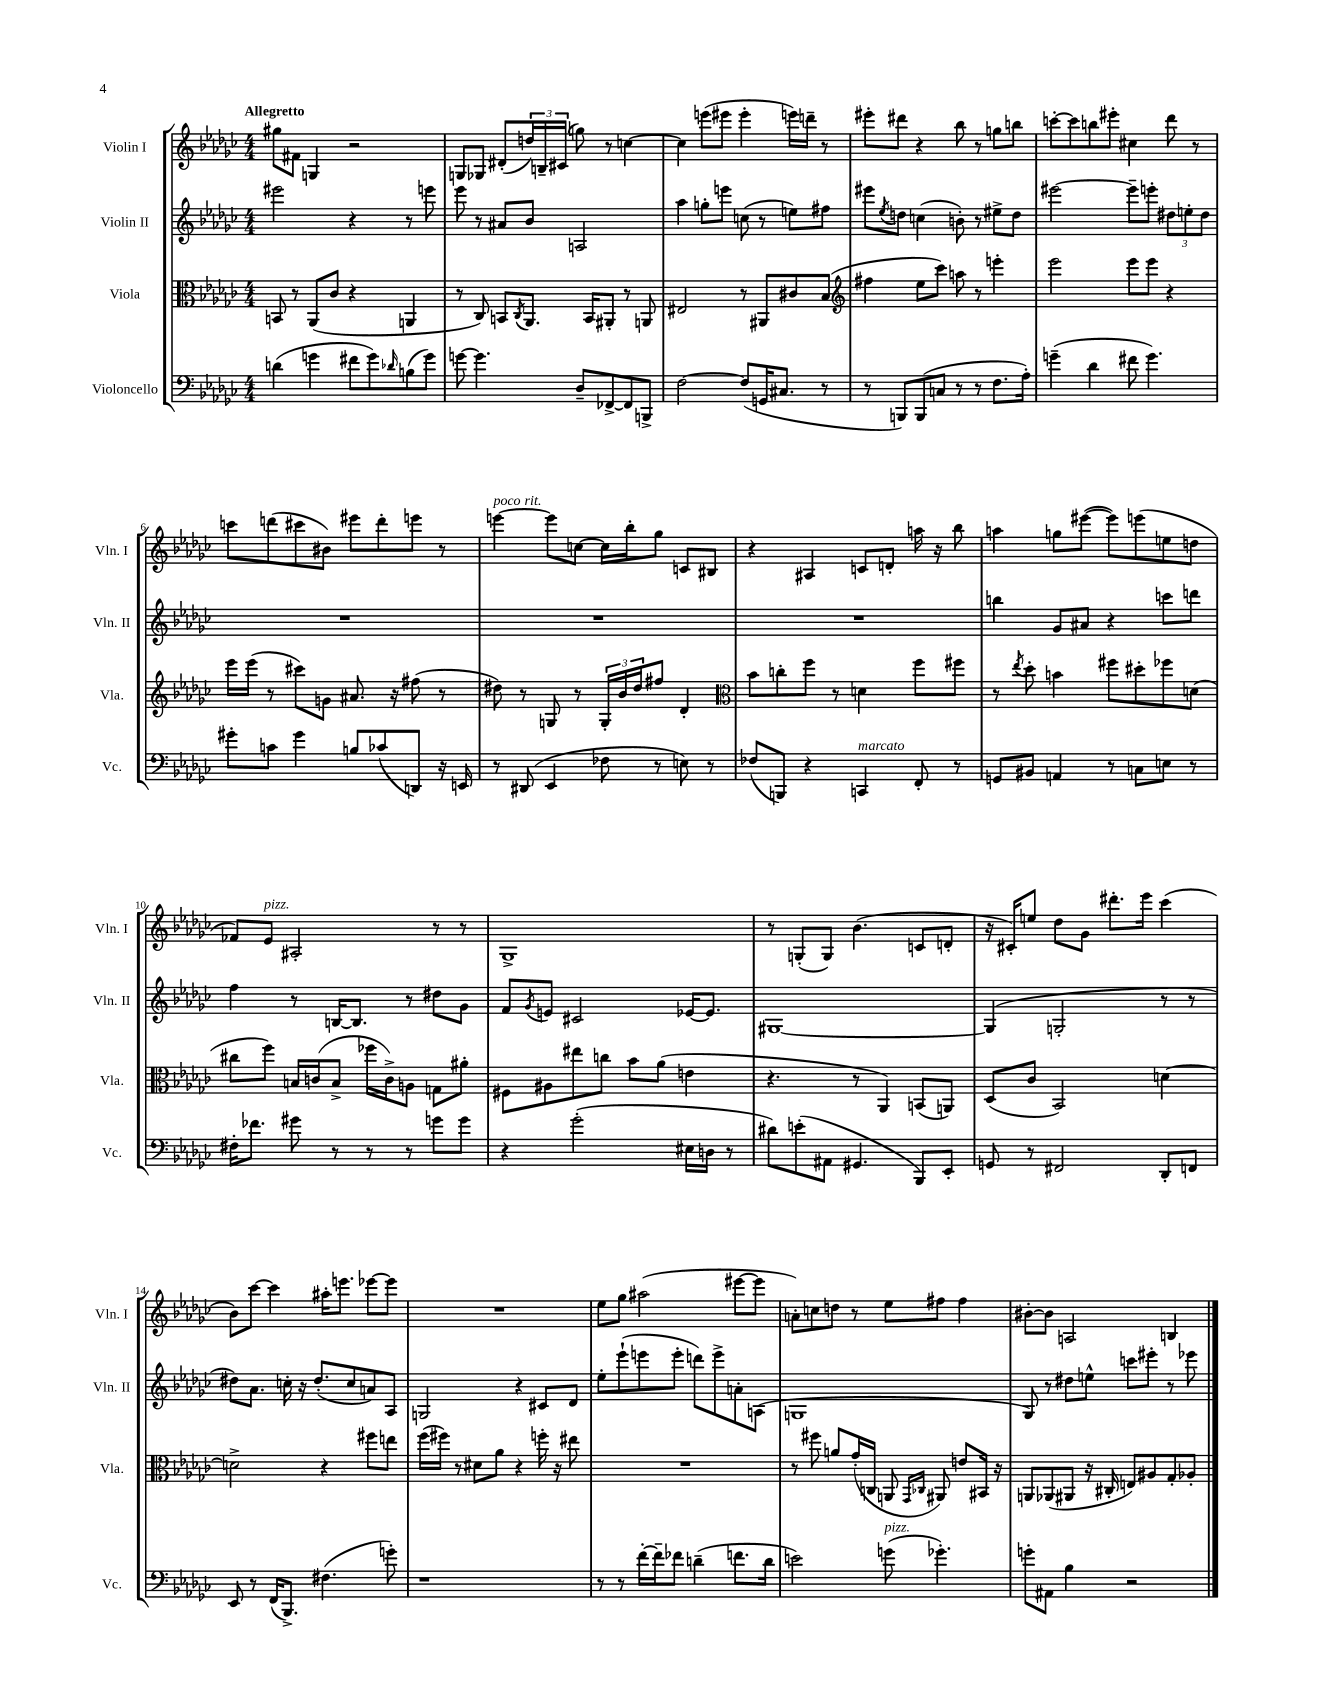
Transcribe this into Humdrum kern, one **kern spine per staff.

**kern	**kern	**kern	**kern
*staff4	*staff3	*staff2	*staff1
*clefF4	*clefC3	*clefG2	*clefG2
*k[b-e-a-d-g-c-]	*k[b-e-a-d-g-c-]	*k[b-e-a-d-g-c-]	*k[b-e-a-d-g-c-]
*M4/4	*M4/4	*M4/4	*M4/4
(4d	8BB	2eee#	8gg#
.	8r	.	8f#
4g	(8AA-	.	4G
.	8c-	.	.
8f#	4r	4r	2r
8g)	.	.	.
16qqd-	.	.	.
(8B	4AA	8r	.
8g)	.	8eee	.
=	=	=	=
[8g	8r	8eee-	8G
4.g]	8C-)	8r	8G-
.	8BB	8a#	(8d#'
.	8qC-	.	.
.	8.AA-	8b-	24dd)
.	.	.	24B~
.	.	.	(24c#
8D-~	.	2A	8gg)
.	16BB	.	.
[8FF-^	8AA#'	.	8r
8FF-]	8r	.	[4cc
8BBB^	8AA	.	.
=	=	=	=
[2F	2E#	4aa-	4cc]
.	.	8gg'	(8eee
.	.	8eee	8eee#
(8F]	8r	(8cc	4eee#'
16GG	8AA#	8r	.
8.C#	.	.	.
.	8c#	8ee)	16eee)
.	.	.	16ddd~
8r	(8B-	8ff#	8r
=	=	=	=
*	*clefG2	*	*
8r	4ff#	8eee#	8eee#'
.	.	8qee-	.
8BBB)	.	8dd	8ddd#
(8BBB	8ee-	(4cc	4r
8C	8ccc-)	.	.
8r	8aa	8b')	8bb-
8r	8r	8r	8r
8.F	4eee'	8ee#^	8gg
.	.	8dd	8bb
16A-')	.	.	.
=	=	=	=
(4g~	2eee-	[2eee#	[8ccc'
.	.	.	8ccc]
4d-	.	.	8bb
.	.	.	8eee#'
8f#	8eee-	8eee#~]	4cc#
4.g)	8eee-	8eee'	.
.	4r	12dd#	8ddd-
.	.	12ee'	.
.	.	.	8r
.	.	12dd#	.
=	=	=	=
8g#'	16eee-	1r	8ccc
.	(16eee-	.	.
8c	8r	.	(8ddd
4g#	8ccc#)	.	8ccc#
.	8g	.	8b#)
8B	8.a#	.	8eee#
(8c-	.	.	8ddd'
.	16r	.	.
8DD)	(8ff#	.	8eee
16r	8r	.	8r
16EE	.	.	.
=	=	=	=
8r	8dd#)	1r	[4eee
(8DD#	8r	.	.
4EE-	8G	.	8eee]
.	8r	.	[8cc
8F-	24G'	.	16cc]
.	24b-	.	.
.	.	.	16bb-'
.	24dd#	.	.
8r	8ff#	.	8gg-
8E)	4d-'	.	8c
8r	.	.	8B#
=	=	=	=
*	*clefC3	*	*
(8F-	8b-	1r	4r
8BBB)	8cc'	.	.
4r	8ff	.	4A#
.	8r	.	.
4CC	4d	.	8c
.	.	.	8d'
8FF'	8ff	.	16aa
.	.	.	16r
8r	8ff#	.	8bb-
=	=	=	=
8GG	8r	4bb	4aa
.	8qee-	.	.
8BB#	8dd-'	.	.
4AA	4b	8g-	8gg
.	.	8a#	([8eee#
8r	8ff#	4r	8eee#])
8C	8dd#'	.	(8eee
8E	8ff-	8ccc	8ee
8r	(8d	8ddd	8dd
=	=	=	=
16F#'	8cc#	4ff	8f-)
8.f-	.	.	.
.	8ff)	.	8e-
8g#	16B	8r	2A#'
.	(16c	.	.
8r	8B^	[16B	.
.	.	8.B]	.
8r	16ff-	.	.
.	16c^)	.	.
8r	8A	8r	.
8g	8G	8dd#	8r
8g	8a#'	8g-	8r
=	=	=	=
4r	8F#	8f	1G-^
.	.	8qg-	.
.	8A#	8e	.
(2g-'	8ee#	2c#	.
.	8cc	.	.
.	8b-	.	.
.	(8a-	.	.
16E#	4e	[16e-	.
16D	.	8.e-]	.
8r	.	.	.
=	=	=	=
8d#)	4.r	[1G#	8r
(8e'	.	.	(8G'
8AA#	.	.	8G)
4.GG#	8r	.	(4.b-
.	4AA-)	.	.
8BBB-)	(8BB	.	8c
8EE-'	8AA)	.	8d'
=	=	=	=
8GG	(8D-	(4G#]	16r
.	.	.	16c#')
8r	8c-	.	8ee
2FF#	2BB-)	2G'	8dd-
.	.	.	8g-
.	.	.	8.ddd#'
.	.	.	16eee-
8DD-'	[4d	8r	(4ccc-
8FF	.	8r	.
=	=	=	=
8EE-	2d^]	8dd#)	8b-)
8r	.	8.a-	[8ccc-
(16FF	.	.	4ccc-]
8.BBB-^)	.	16cc'	.
.	.	16r	.
.	.	(8.dd#'	.
(4.F#	4r	.	16aa#'
.	.	.	8.eee
.	.	8cc	.
.	8ff#	8a)	[8eee-
8g')	8ee	8A-	8eee-]
=	=	=	=
1r	(16ff	2G	1r
.	16ff#)	.	.
.	8r	.	.
.	8d#	.	.
.	8a-	.	.
.	4r	4r	.
.	16ff'	8c#	.
.	16r	.	.
.	8ee#	8d-	.
=	=	=	=
8r	1r	8ee-'	8ee-
8r	.	(8eee-`	8gg-
[16f'	.	8eee	(2aa#
16f~]	.	.	.
8f-	.	8eee'	.
(4d~	.	8ddd)	.
.	.	8eee^	.
8.f	.	8a'	[8eee#
.	.	(8A	8eee#]
16d	.	.	.
=	=	=	=
2e)	8r	1G	8a')
.	8ff#	.	8cc
.	8a	.	8dd
.	(16g-'	.	8r
.	16C	.	.
(8g	8AA	.	8ee-
.	16qqGG-	.	.
.	16qqC-	.	.
4.g-')	8AA#)	.	8ff#
.	8e	.	4ff#
.	16BB#	.	.
.	16r	.	.
=	=	=	=
8g'	8AA	8G-)	[8b#'
8AA#	(8AA-	8r	8b#]
4B-	8AA#	8dd#	2A
.	16r	8ee^^	.
.	16C#'	.	.
2r	8E)	8ccc	.
.	8A#	8eee#'	.
.	8G-'	8r	4B
.	8A-'	8eee-	.
==	==	==	==
*-	*-	*-	*-
